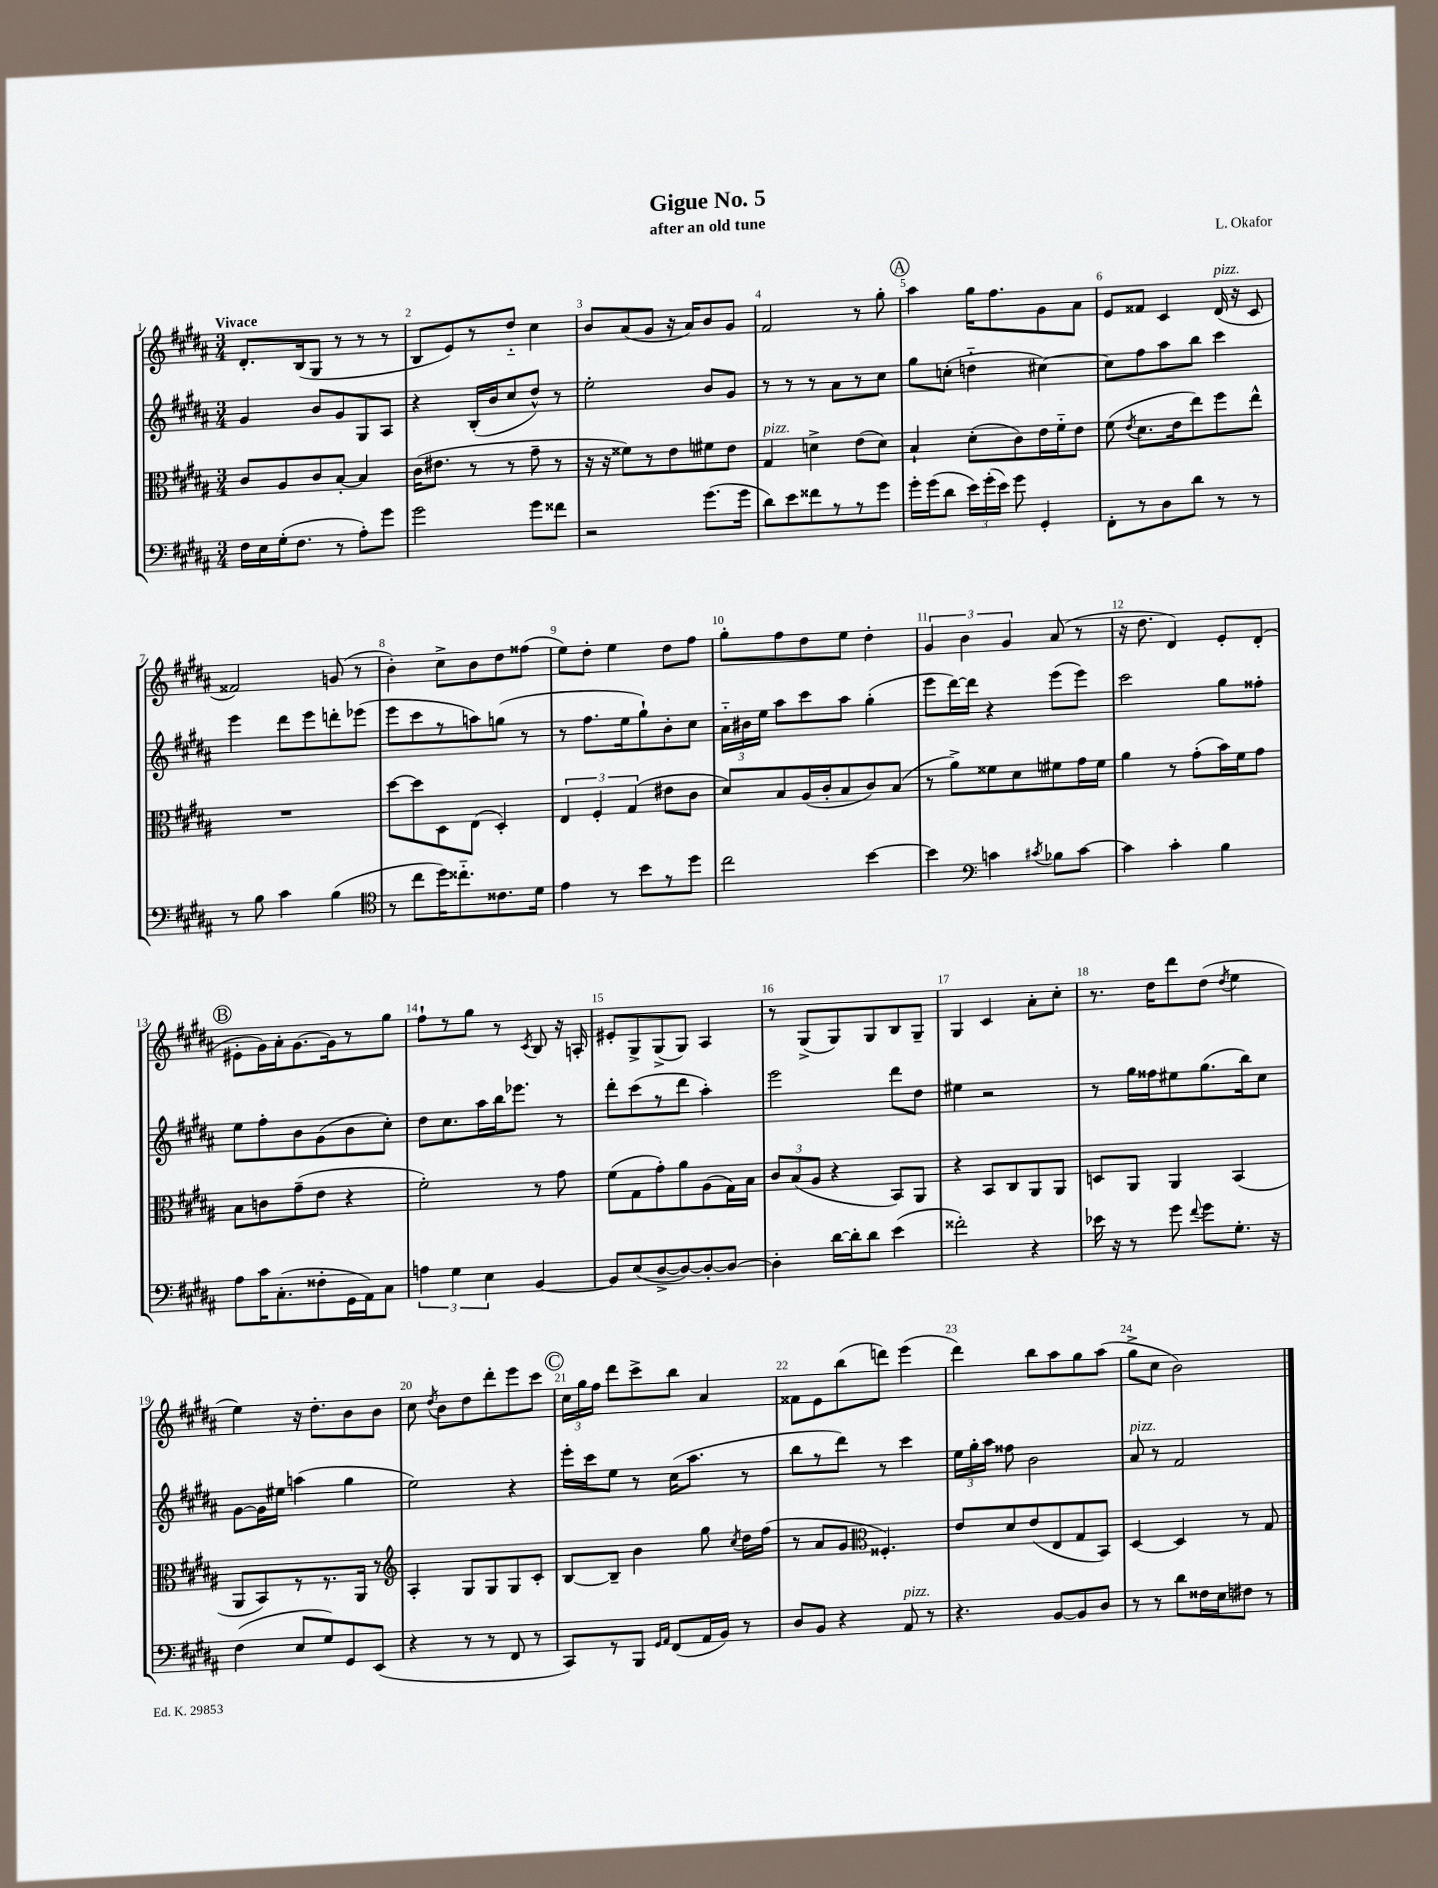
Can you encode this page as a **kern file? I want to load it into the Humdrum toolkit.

**kern	**kern	**kern	**kern
*staff4	*staff3	*staff2	*staff1
*clefF4	*clefC3	*clefG2	*clefG2
*k[f#c#g#d#a#]	*k[f#c#g#d#a#]	*k[f#c#g#d#a#]	*k[f#c#g#d#a#]
*M3/4	*M3/4	*M3/4	*M3/4
16F#\LL	8c#/L	4g#/	8.d#'/L
16E\	.	.	.
(16G#'\J	8A#/	.	.
8.F#\J	.	.	(16B/k
.	8c#/	8b/L	8G#/J
8r	[8B'/J	8g#/	8r
8A#'\L)	4B/]	8G#/	8r
8g#\J	.	8A#/J	8r
=	=	=	=
2g#\	(16c#\LK	4r	8B/L
.	8.e#\J	.	.
.	.	.	8e/)
.	8r	(16B'/LL	8r
.	.	16b/J	.
.	8r	8cc#/	8dd#'~/J
8g#\L	8g#~\	8dd#^^/J)	4cc#\
8f##\J	8r	8r	.
=	=	=	=
2r	16r	2ee'\	8b/L
.	16r	.	.
.	8f##\L)	.	(8a#/
.	8r	.	8g#/J
.	8e\	.	16r
.	.	.	16a#/LK)
(8.g#\L	8f#\	8b/L	8b/
.	8e\J	8g#/J	8g#/J
16g#\Jk	.	.	.
=	=	=	=
8d#\L)	4G#/	8r	2f#/
8e\	.	8r	.
8f##\	4d^\	8r	.
8r	.	8a#\L	.
8r	(8e\L	8r	8r
8g#\J	8d\J)	8cc#\J	8gg#'\
=	=	=	=
16g#'\LL	4B`/	8gg#\L	4aa#\
(16g#\J	.	.	.
8d#\J	.	(8cc'\J	.
24e\LL)	(8d#'\L	4dd'~\	16gg#\LK
(24g#'\	.	.	.
.	.	.	8.ff#\
24e\JJ)	.	.	.
8g#\	8c#\)	.	.
4GG#'/	16e\L	[4cc#\)	8g#\
.	16f#'~\J	.	.
.	8e\J	.	8a#\J
=	=	=	=
8FF#'\L	(8f#\	8cc#\]L	8e/L
.	8qe/	.	.
8r	8.d#\L	8ff#\	8f##/J
8D#\	.	8aa#\	4c#/
.	16e\k	.	.
8d#\J	8ee\)	8bb\J	.
8r	8ff#\	4ccc#\	(16d#/
.	.	.	16r
8r	8ee^^\J	.	8c#/
=	=	=	=
8r	2.r	4eee\	2f##/)
8B\	.	.	.
4c#\	.	8ddd#\L	.
.	.	8eee\	.
(4B\	.	8ddd'\	(8g/
.	.	(8eee-\J	8r
=	=	=	=
*clefC4	*	*	*
8r	[8dd#\L	8eee\L	4b'\)
8cc#\L	8dd#\]	8ccc#\	.
16dd#\K)	8D#\	8r	8cc#^\L
8.cc##'~\	.	.	.
.	(8E\J	8aa\)	8b\
8.c##\	4D#'/)	(8gg\J	8dd#\
.	.	8r	(8ff##\J
16d#\Jk	.	.	.
=	=	=	=
4e\	6E/	8r	8ee\L)
.	.	8.ff#\L	8dd#'\J
.	6F#'/	.	.
8r	.	.	4ee\
.	.	16ee\k	.
.	(6G#/	.	.
8b\L	.	8gg#`\)	.
8r	8e#\L	8b'\	8dd#\L
8dd#\J	8c#\J	8cc#\J	8ff#\J
=	=	=	=
2cc#\	8d#/L)	24a#'~\LL	8gg#'\L
.	.	24b#\	.
.	.	24ee\JJ	.
.	8B/	8aa#\L	8ff#\
.	(16A#/L	8ccc#\	8dd#\
.	16c#'/J	.	.
.	8B/	8aa#\J	8ee\J
[4b\	8c#/)	(4gg#'\	4dd#'\
.	(8B/J	.	.
=	=	=	=
4b\]	8r	8eee\L	6g#/
.	8a#^\L)	[16ddd#\L)	.
.	.	.	6b\
.	.	16ddd#\]JJ	.
*clefF4	*	*	*
4c\	8f##\	4r	.
.	.	.	6g#/
.	8d#\	.	.
8qc#/	.	.	.
8B-\L	8f#\	(8eee\L	(8a#/
[8c#\J	16g#\L	8eee\J)	8r
.	16f#\JJ	.	.
=	=	=	=
4c#\]	4a#\	2ccc#\	16r
.	.	.	8.dd#\
4c#'\	8r	.	4d#/)
.	(8g#'\L	.	.
4B\	16b\L)	8gg#\L	8e'/L
.	16f#\J	.	.
.	8g#\J	8ff##'\J	(8d#'/J
=	=	=	=
8A#\L	8B\L	8ee\L	8e#'\L
16c#\K	8c\	8ff#'\	16g#\L)
(8.C#'\	.	.	16a#'\J
.	(8g#~\	8b\	[8.g#\
8F##'\	8e\J	(8g#\	.
.	.	.	16g#\]k
16GG#\L	4r	8b\	8r
16AA#\J)	.	.	.
8C#\J	.	8cc#'\J)	8gg#\J
=	=	=	=
6A\	2f#'\)	8dd#\L	8ff#`\L
.	.	8.cc#\	8r
6G#\	.	.	.
.	.	.	8gg#\J
.	.	16aa#\L	.
6E\	.	.	.
.	.	16bb\J	8r
.	.	8.eee-\J	.
.	.	.	8qc#/
[4BB/	8r	.	8B/
.	8g#\	8r	16r
.	.	.	16A'/
=	=	=	=
8BB/]L	(8f#\L	8ddd#'\L	8e#'/L
(8E/	8G#\	(8ccc#\	8G#^/
[8D#^/	8g#'\)	8r	(8G#^/
8D#/_)	8a#\	8ddd#\J	8G#/J)
8D#'/_	(8A#\	4aa#'\)	4A#/
8D#/_J	16G#\L)	.	.
.	16B\JJ	.	.
=	=	=	=
4D#'\]	12c#/L	2eee\	8r
.	(12B/	.	.
.	.	.	(8G#^/L
.	12A#/J	.	.
[16d#\LL	4r	.	8G#/)
16d#'\]J	.	.	.
8d#\J	.	.	8G#/
(4e\	8BB/L)	8ddd#\L	8B/
.	8AA#/J	8dd#\J	8G#~/J
=	=	=	=
2f##'\)	4r	4ee#\	4G#/
.	8BB/L	2r	4c#/
.	8C#/	.	.
4r	8AA#/	.	8a#'\L
.	8AA#/J	.	8cc#'\J
=	=	=	=
16e-\	8D/L	8r	8.r
16r	.	.	.
8r	8AA#/J	16gg#\LL	.
.	.	16ff##\J	16dd#\LK
8g#\	4AA#/	8ee#\	8ddd#\
8qqf#/	.	.	.
8g#\L	.	(8.gg#\	(8dd#\J
.	.	.	8qdd#/
8.G#'\J	(4BB/	.	4ee\
.	.	16bb\k)	.
.	.	8cc#\J	.
16r	.	.	.
=	=	=	=
(4F#\	8AA#/L	[8g#\L	4ee\)
.	8BB/)	16g#\]L	.
.	.	16ee#\JJ	.
8E/L	8r	(4aa\	16r
.	.	.	8.dd#'\L
8G#/)	8.r	.	.
8GG#/	.	4gg#\	8b\
.	16AA#/Jk	.	.
(8EE/J	8r	.	8b\J
=	=	=	=
*	*clefG2	*	*
4r	4A#'/	2ee\)	8cc#\
.	.	.	8qdd#/
.	.	.	8b\L
8r	8G#/L	.	8dd#\
8r	8G#/	.	8ddd#'\
8FF#/	8G#/	4r	8eee\
8r	8c#'/J	.	8ccc#\J
=	=	=	=
8CC#/L)	[8B/L	16eee'\LL	24cc#\LL
.	.	.	24gg#\
.	.	16ccc#\J	.
.	.	.	24ff#\JJ
8r	8B~/]J	8ee\J	8ddd#\L
8BBB/J	4b\	8r	8ccc#^\
16qqGG#/LL	.	.	.
16qqAA#/JJ	.	.	.
(8FF#/L	.	(16cc#\LK	8bb\J
.	.	8.aa#\J	.
16AA#/L	8gg#\	.	4a#/
16BB/JJ)	.	.	.
.	8qcc#/	.	.
8r	16dd#\LL	8r	.
.	(16ff#\JJ	.	.
=	=	=	=
8D#/L	8r	8bb\L	8f##\L
8BB/J	8a#/L	8r	8e\
4r	8g#/J	8ddd#\J)	(8bb\
*	*clefC3	*	*
.	4.F##'/)	8r	8ddd\J)
8AA#/	.	4ccc#\	(4eee\
8r	.	.	.
=	=	=	=
4.r	8e/L	24ee\LL	4ddd#\)
.	.	24gg#'\	.
.	.	24aa#\JJ	.
.	8d#/	8ff##\	.
.	(8e/	2b\	8bb\L
[8BB/L	8E/	.	8aa#\
8BB/]	8G#/	.	8gg#\
8D#/J	8BB/J)	.	(8aa#\J
=	=	=	=
8r	[4D#/	8a#/	8gg#^\L
8r	.	8r	8cc#\J
8d#\L	4D#/]	2f#/	2b\)
16F##\L	.	.	.
16E\J	.	.	.
8F#\J	8r	.	.
8r	8G#/	.	.
==	==	==	==
*-	*-	*-	*-
